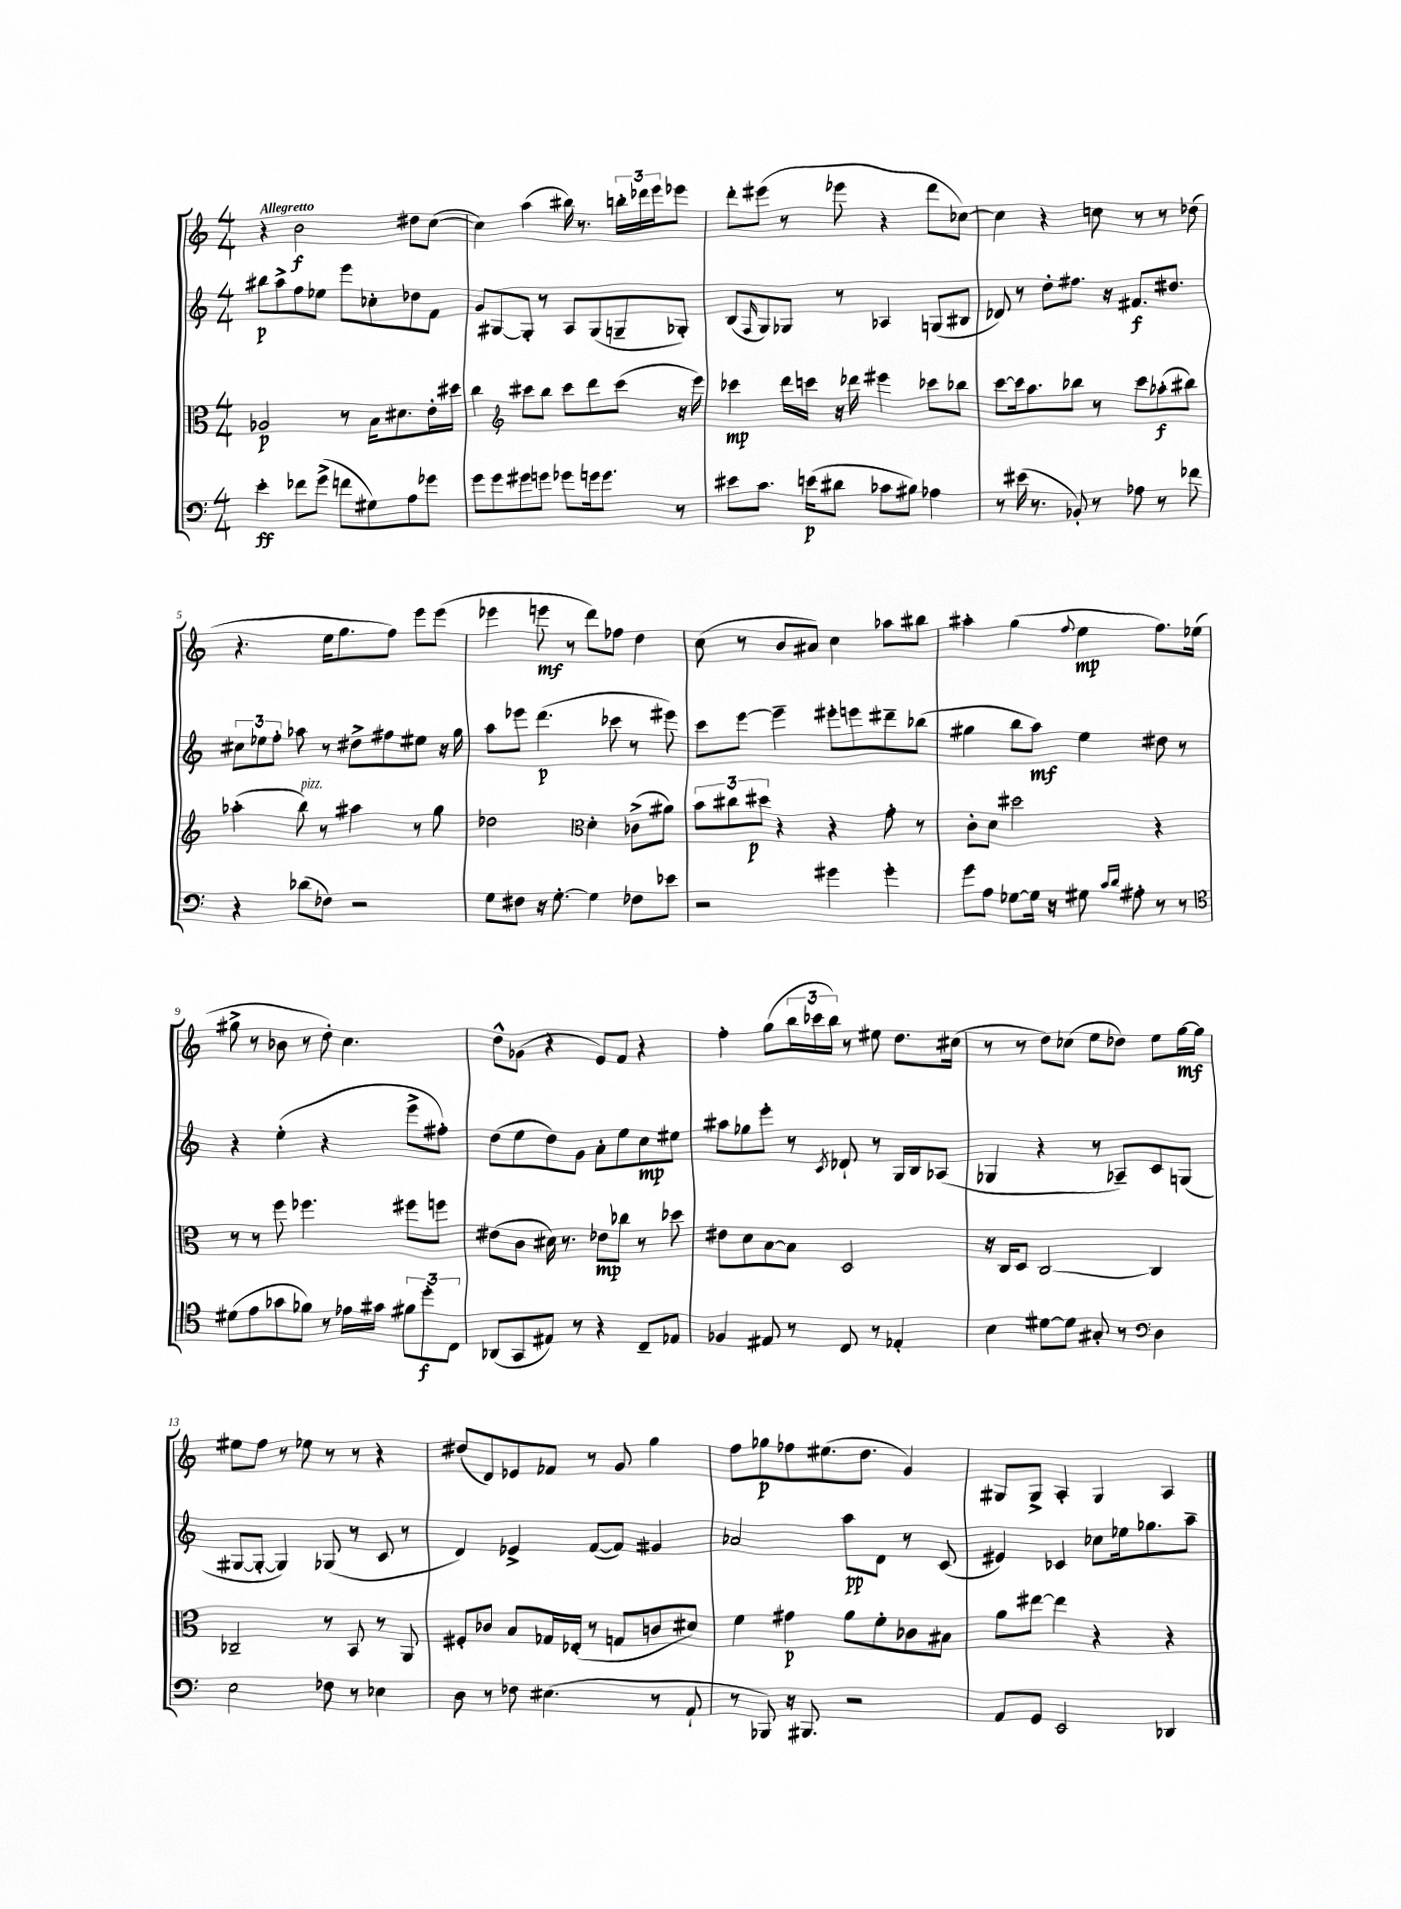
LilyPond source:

<<
\new StaffGroup <<
\new Staff = "s0" {
    \clef treble \key c \major \numericTimeSignature \time 4/4 \tempo "Allegretto"
    r4 b'2\f dis''8 c''8~( |
    c''4) a''4( bis''16) r8. \tuplet 3/2 { b''16-. des'''16 e'''16 } ees'''8 |
    d'''8-. eis'''8( r8 ees'''8 r4 d'''8 ces''8~) |
    ces''4 r4 c''8 r8 r8 des''8( |
    r4. e''16 g''8. f''8) e'''8 e'''8( |
    ees'''4 e'''8\mf r8 d'''8) fes''8 d''4 |
    c''8( r8 b'8 ais'8) c''4 aes''8 bis''8 |
    ais''4-. g''4( \appoggiatura { f''8 } e''4\mp f''8.) ees''16( |
    gis''8-> r8 bes'8 r8 d''8-.) c''4. |
    d''8-^ ges'8( r4 e'8) f'8 r4 |
    f''4-. g''8( \tuplet 3/2 { b''16 ces'''16 b''16) } r8 eis''8 d''8. cis''16( |
    r8 r8 d''8) ces''8( e''8 des''8) e''8 g''16~\mf g''16 |
    eis''8 f''8 r8 ees''8 r8 r8 r4 |
    dis''8( d'8) ees'8 fes'8 r8 g'8 g''4 |
    f''8 ges''8\p fes''8 eis''8.( d''8. g'4) |
    gis8 gis8-> a4-. gis4 a4 \bar "|." |
}
\new Staff = "s1" {
    \clef treble \key c \major \numericTimeSignature \time 4/4
    bis''8\p a''8-> f''8 ees''8 e'''8 ces''8-. des''8 f'8 |
    g'8 gis8~ gis8-. r8 a8 gis8( g8-- ges8-.) |
    b8( \grace { f16 } g8) ges8 r8 aes4 g8( bis8 |
    des'8) r8 d''8-. fis''8. r16 fis'8.\f dis''8. |
    \tuplet 3/2 { cis''8 ees''8 f''8-. } aes''8 r8 dis''8-> fis''8 eis''8 r16 g''16 |
    a''8 ees'''8 d'''4.\p( ces'''8 r8 eis'''8) |
    c'''8 e'''8~ e'''4-- eis'''8-. e'''8 dis'''8-- bes''8( |
    gis''4 b''8 a''8\mf) e''4 dis''8 r8 |
    r4 e''4-.( r4 e'''8-> fis''8-.) |
    d''8( e''8 d''8) g'8 a'8-. e''8 c''8\mp eis''8 |
    ais''8 ges''8 e'''8-. r8 \acciaccatura { c'8 } des'8-! r8 g16 b16 aes8( |
    ges4 r4 r8 aes8--) c'8 g8( |
    gis8~ gis8~-. gis4) ges8( r8 c'8 r8 |
    d'4) ees'4-> f'8~( f'8) gis'4 |
    aes'2 a''8\pp d'8 r8 c'8( |
    eis'4) ces'4 ces''8 ees''16 ges''8. a''8-- \bar "|." |
}
\new Staff = "s2" {
    \clef alto \key c \major \numericTimeSignature \time 4/4
    aes2\p r8 b16 dis'8. e'16-. dis''16 |
    c''4 \clef treble cis'''8 b''8 cis'''8 d'''8 cis'''8( r16 e'''16) |
    ces'''4\mp d'''16 c'''16 r16 des'''16 eis'''4 ces'''8 bes''8 |
    c'''8~ c'''16 a''8. bes''8 r8 c'''8 aes''8-.\f( bis''8) |
    aes''4-.( b''8^\markup { \italic "pizz." }) r8 ais''4 r8 g''8 |
    des''2 \clef alto d'4-. ces'8->( ais'8) |
    \tuplet 3/2 { b'8 cis''8 dis''8\p } r4 r4 g'8-. r8 |
    c'8-. d'8 dis''2 r4 |
    r8 r8 f''8 fes''4. fis''8 f''8 |
    eis'8( c'8 dis'16) r8. ees'8\mp ces''8 r8 des''8 |
    eis'8 d'8 b8~ b8 d2 |
    r16 c16 d8 c2~ c4 |
    ces2-- r8 b,8 r8 a,8 |
    fis8-. ces'8 b8 ges16 ees16-.( r8 g8 c'8 dis'8) |
    f'4 gis'4\p a'8 f'8-. ces'8 bis8 |
    a'8 eis''8~ eis''4 r4 r4 \bar "|." |
}
\new Staff = "s3" {
    \clef bass \key c \major \numericTimeSignature \time 4/4
    e'4-.\ff fes'8 g'8->( f'8 gis8) a8 ges'8 |
    g'8 g'8 gis'8 g'8 ges'8 g'16 g'8. r8 |
    eis'8 c'8. e'16\p( dis'8 ces'8 bis8) aes4 |
    r8 eis'16( r8. bes,8-.) r8 aes8 r8 fes'8 |
    r4 des'8( fes8) r2 |
    g8 fis8 r16 g8.~-. g4 fes8 ees'8 |
    r2 gis'4 gis'4-. |
    g'8 a8 ges8~ ges16 r16 gis8 \grace { c'16 d'16 } ais8-. r8 r8 |
    \clef tenor dis'8( e'8 ges'8 fes'8) r8 ees'16 gis'16 \tuplet 3/2 { fis'8 d''8-.\f c8 } |
    aes,8( g,8 eis8) r8 r4 c8-- ees8 |
    fes4 eis8 r8 c8 r8 ees4-. |
    b4 dis'8~ dis'8 gis8-. r8 \clef bass d4 |
    e2 fes8 r8 ees4 |
    d8 r8 fes8 eis4.( r8 a,8-! |
    r8 bes,,8) r16 bis,,8. r2 |
    a,8 g,8 e,2 des,4 \bar "|." |
}
>>
>>
